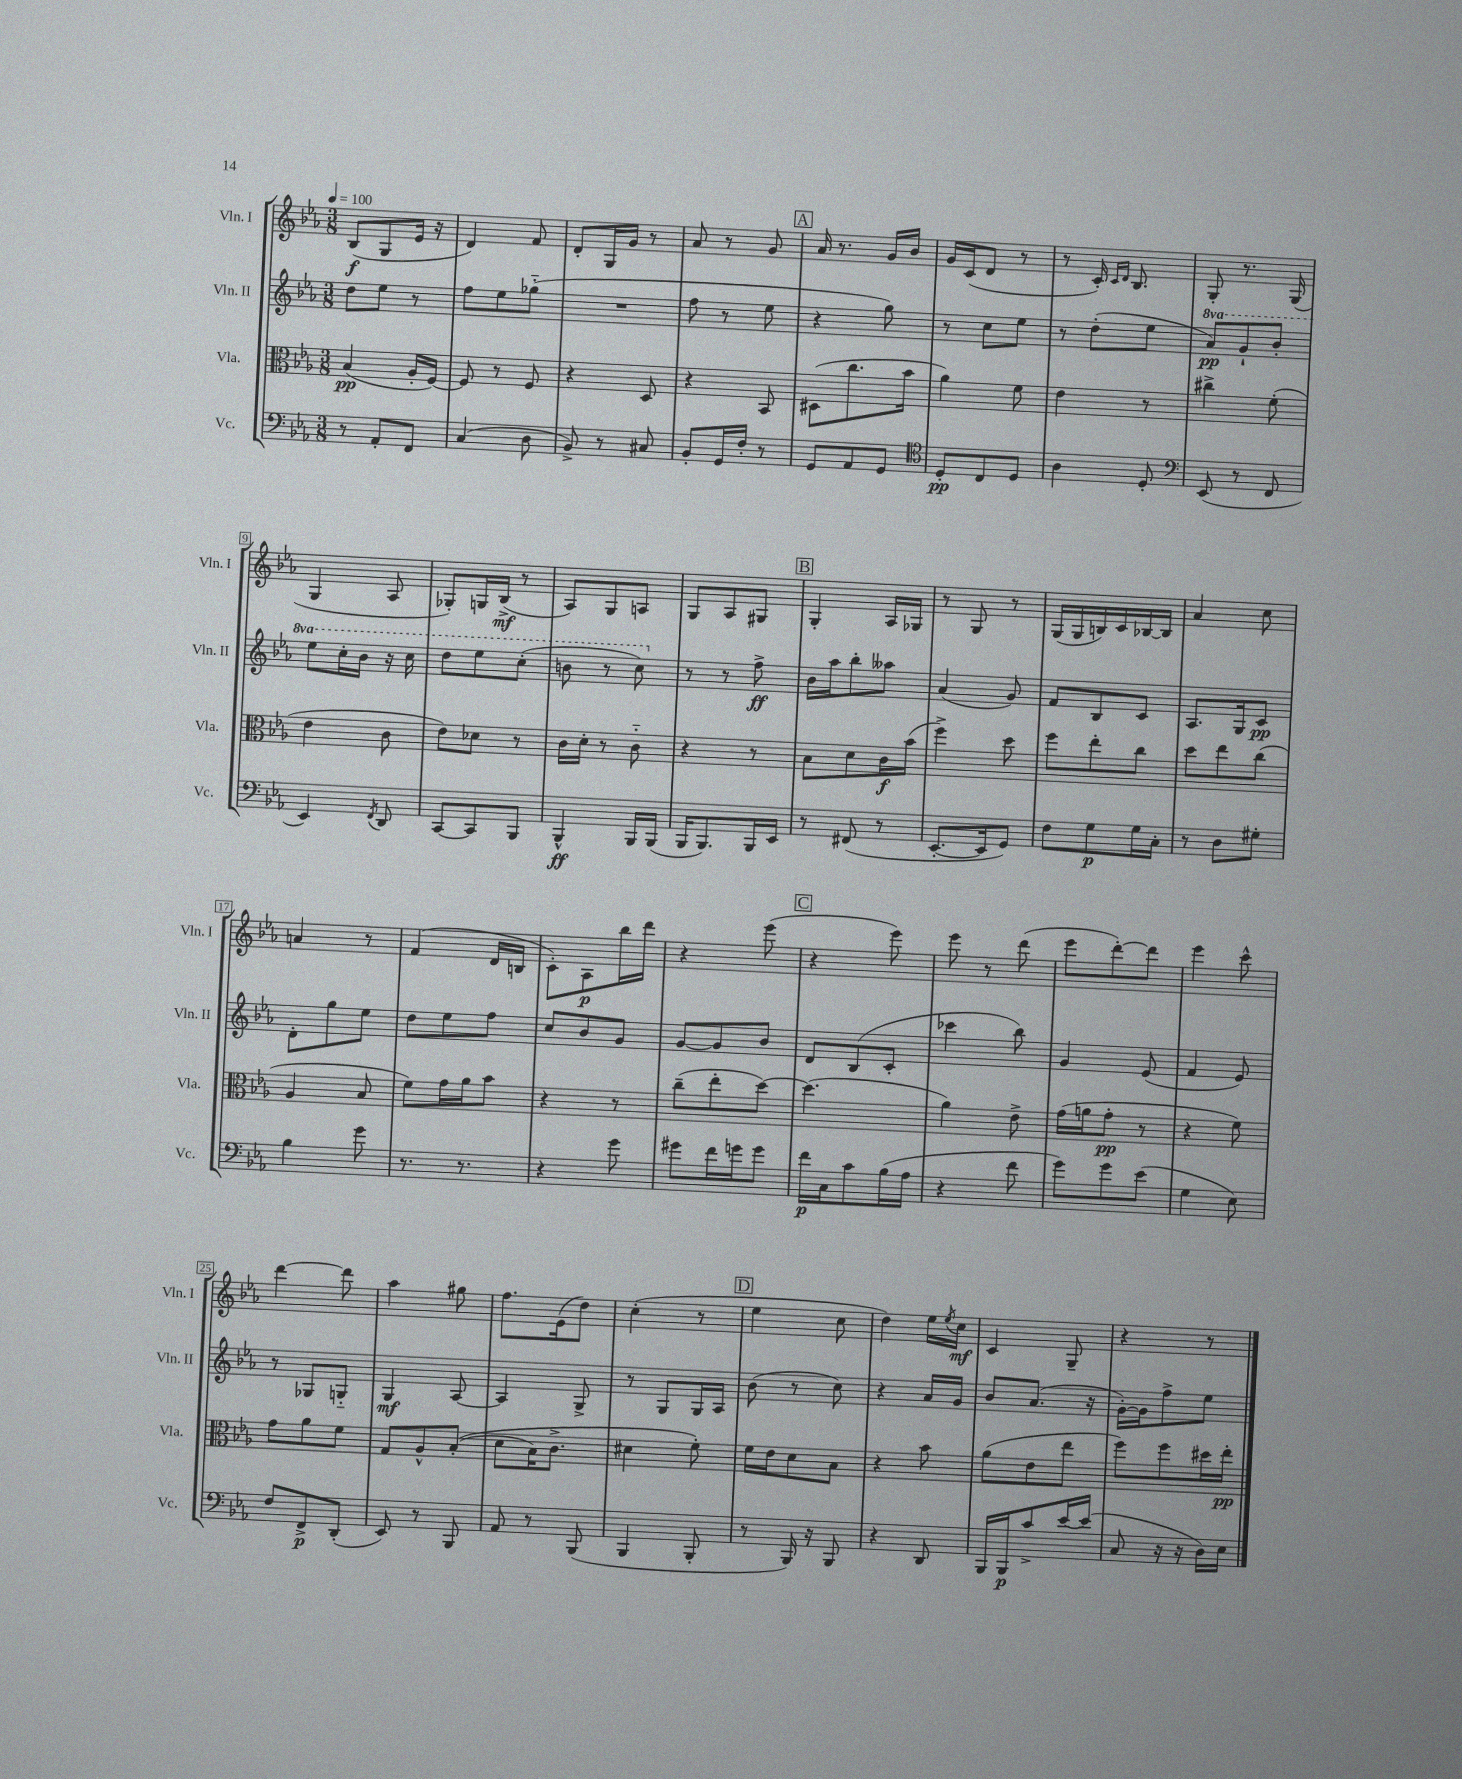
<<
\new StaffGroup <<
\new Staff = "s0" \with { instrumentName = "Vln. I" shortInstrumentName = "Vln. I" } {
    \clef treble \key ees \major \numericTimeSignature \time 3/8 \tempo 4 = 100
    bes8\f( g8 ees'16 r16 |
    d'4) f'8 |
    d'8-. g16 g'16 r8 |
    aes'8 r8 g'8 |
    \mark \markup { \box "A" } aes'16 r8. g'16 bes'16 |
    g'16 c'16( d'8 r8 |
    r8 c'16-.) \grace { c'16 d'16 } bes8. |
    g8-. r8. g16( |
    g4 aes8 |
    ges8-.) g16 bes16->\mf( r8 |
    aes8) g8 a8 |
    g8 aes8 gis8 |
    \mark \markup { \box "B" } g4-. aes16 ges16 |
    r8 g8 r8 |
    g16( g16 b16) c'16 bes16~ bes16 |
    aes'4 c''8 |
    a'4 r8 |
    f'4( d'16 b16 |
    c'8-.) aes8\p bes''16 d'''16 |
    r4 ees'''8( |
    \mark \markup { \box "C" } r4 ees'''8) |
    ees'''8 r8 d'''8( |
    ees'''8 d'''8~-.) d'''8 |
    ees'''4 c'''8-^ |
    d'''4~ d'''8 |
    aes''4 gis''8 |
    f''8. ees'16( d''8) |
    c''4-.( r8 |
    \mark \markup { \box "D" } ees''4 c''8 |
    d''4) ees''16 \acciaccatura { ees''8 } c''16\mf |
    c'4 g8-- |
    r4 r8 \bar "|." |
}
\new Staff = "s1" \with { instrumentName = "Vln. II" shortInstrumentName = "Vln. II" } {
    \clef treble \key ees \major \numericTimeSignature \time 3/8 \set Staff.ottavationMarkups = #ottavation-simple-ordinals
    d''8 ees''8 r8 |
    f''8 ees''8 ges''8-_( |
    R4. |
    f''8 r8 ees''8 |
    \mark \markup { \box "A" } r4 g''8) |
    r8 c''8 ees''8 |
    r8 d''8-.( ees''8 |
    \ottava #1 aes''8\pp) g''8-! bes''8-. |
    ees'''8 c'''16-. bes''16 r16 c'''16 |
    d'''8 ees'''8 c'''8-.( |
    b''8 r8 c'''8) \ottava #0 |
    r8 r8 f''8->\ff |
    \mark \markup { \box "B" } bes'16 aes''16 bes''8-. aeses''8 |
    aes'4( g'8) |
    f'8 bes8 c'8 |
    aes8. g16 c'8\pp |
    d'8-. g''8 ees''8 |
    d''8 ees''8 f''8 |
    c''8 bes'8 g'8 |
    g'8~ g'8 bes'8 |
    \mark \markup { \box "C" } d'8 bes8( c'8-. |
    ces'''4 bes''8) |
    g'4 ees'8( |
    f'4 ees'8) |
    r8 ges8 g8-_ |
    g4\mf aes8~ |
    aes4 g8-> |
    r8 g8 g16 aes16 |
    \mark \markup { \box "D" } bes'8( r8 c''8) |
    r4 aes'16 g'16 |
    bes'8 aes'8.( r16 |
    g'16~-.) g'16 f''8-> ees''8 \bar "|." |
}
\new Staff = "s2" \with { instrumentName = "Vla." shortInstrumentName = "Vla." } {
    \clef alto \key ees \major \numericTimeSignature \time 3/8
    bes4\pp( aes16-. f16~) |
    f8 r8 f8 |
    r4 d8 |
    r4 bes,8 |
    \mark \markup { \box "A" } dis8( c''8. bes'16 |
    aes'4) f'8 |
    ees'4 r8 |
    cis''4-> f'8-.( |
    ees'4 c'8 |
    ees'8) des'8 r8 |
    c'16 d'16-. r8 c'8-_ |
    r4 r8 |
    \mark \markup { \box "B" } bes8 d'8 c'16\f bes'16( |
    f''4->) d''8 |
    f''8 ees''8-. c''8 |
    d''8 ees''8 c''8( |
    aes4 bes8 |
    f'8) g'16 aes'16 bes'8 |
    r4 r8 |
    c''8--( ees''8-. d''8~) |
    \mark \markup { \box "C" } d''4.( |
    aes'4) ees'8-> |
    g'16( a'16 g'8-.\pp r8 |
    r4 f'8) |
    g'8 aes'8 f'8 |
    g8 aes8-^ bes8-.(\( |
    d'8 bes16) c'8.-> |
    dis'4 f'8-.\) |
    \mark \markup { \box "D" } f'16 ees'16 d'8 bes8 |
    r4 bes'8 |
    aes'8( ees'8 ees''8 |
    f''8) f''8 dis''16 ees''16-.\pp \bar "|." |
}
\new Staff = "s3" \with { instrumentName = "Vc." shortInstrumentName = "Vc." } {
    \clef bass \key ees \major \numericTimeSignature \time 3/8
    r8 aes,8-. f,8 |
    c4( d8 |
    bes,8->) r8 cis8 |
    bes,8-. g,16 f16-. r8 |
    \mark \markup { \box "A" } g,8 aes,8 g,8 |
    \clef tenor d8-.\pp c8 d8 |
    aes4 d8-. |
    \clef bass ees,8( r8 f,8 |
    ees,4) \acciaccatura { f,8 } d,8 |
    c,8~ c,8 bes,,8 |
    bes,,4-^\ff bes,,16 bes,,16( |
    bes,,16 bes,,8.) bes,,16 ees,16 |
    \mark \markup { \box "B" } r8 fis,8( r8 |
    ees,8.~-. ees,16 g,8) |
    f8 g8\p g16 c16-. |
    r8 d8 gis8-. |
    bes4 g'8 |
    r8. r8. |
    r4 g'8 |
    gis'8 f'16 g'16 g'8 |
    \mark \markup { \box "C" } f'16\p c16 c'8 bes16( aes16 |
    r4 f'8 |
    g'8) g'8 ees'8( |
    g4 ees8) |
    f8 f,8->\p d,8-.( |
    ees,8) r8 bes,,8 |
    aes,8 r8 bes,,8( |
    bes,,4 bes,,8-. |
    \mark \markup { \box "D" } r8 bes,,16) r16 bes,,8 |
    r4 d,8 |
    bes,,16 bes,,16\p c'8-> ees'16~ ees'16( |
    c8 r16 r16 d16) ees16 \bar "|." |
}
>>
>>
\layout { \context { \Score \override BarNumber.stencil = #(make-stencil-boxer 0.1 0.3 ly:text-interface::print) } }
